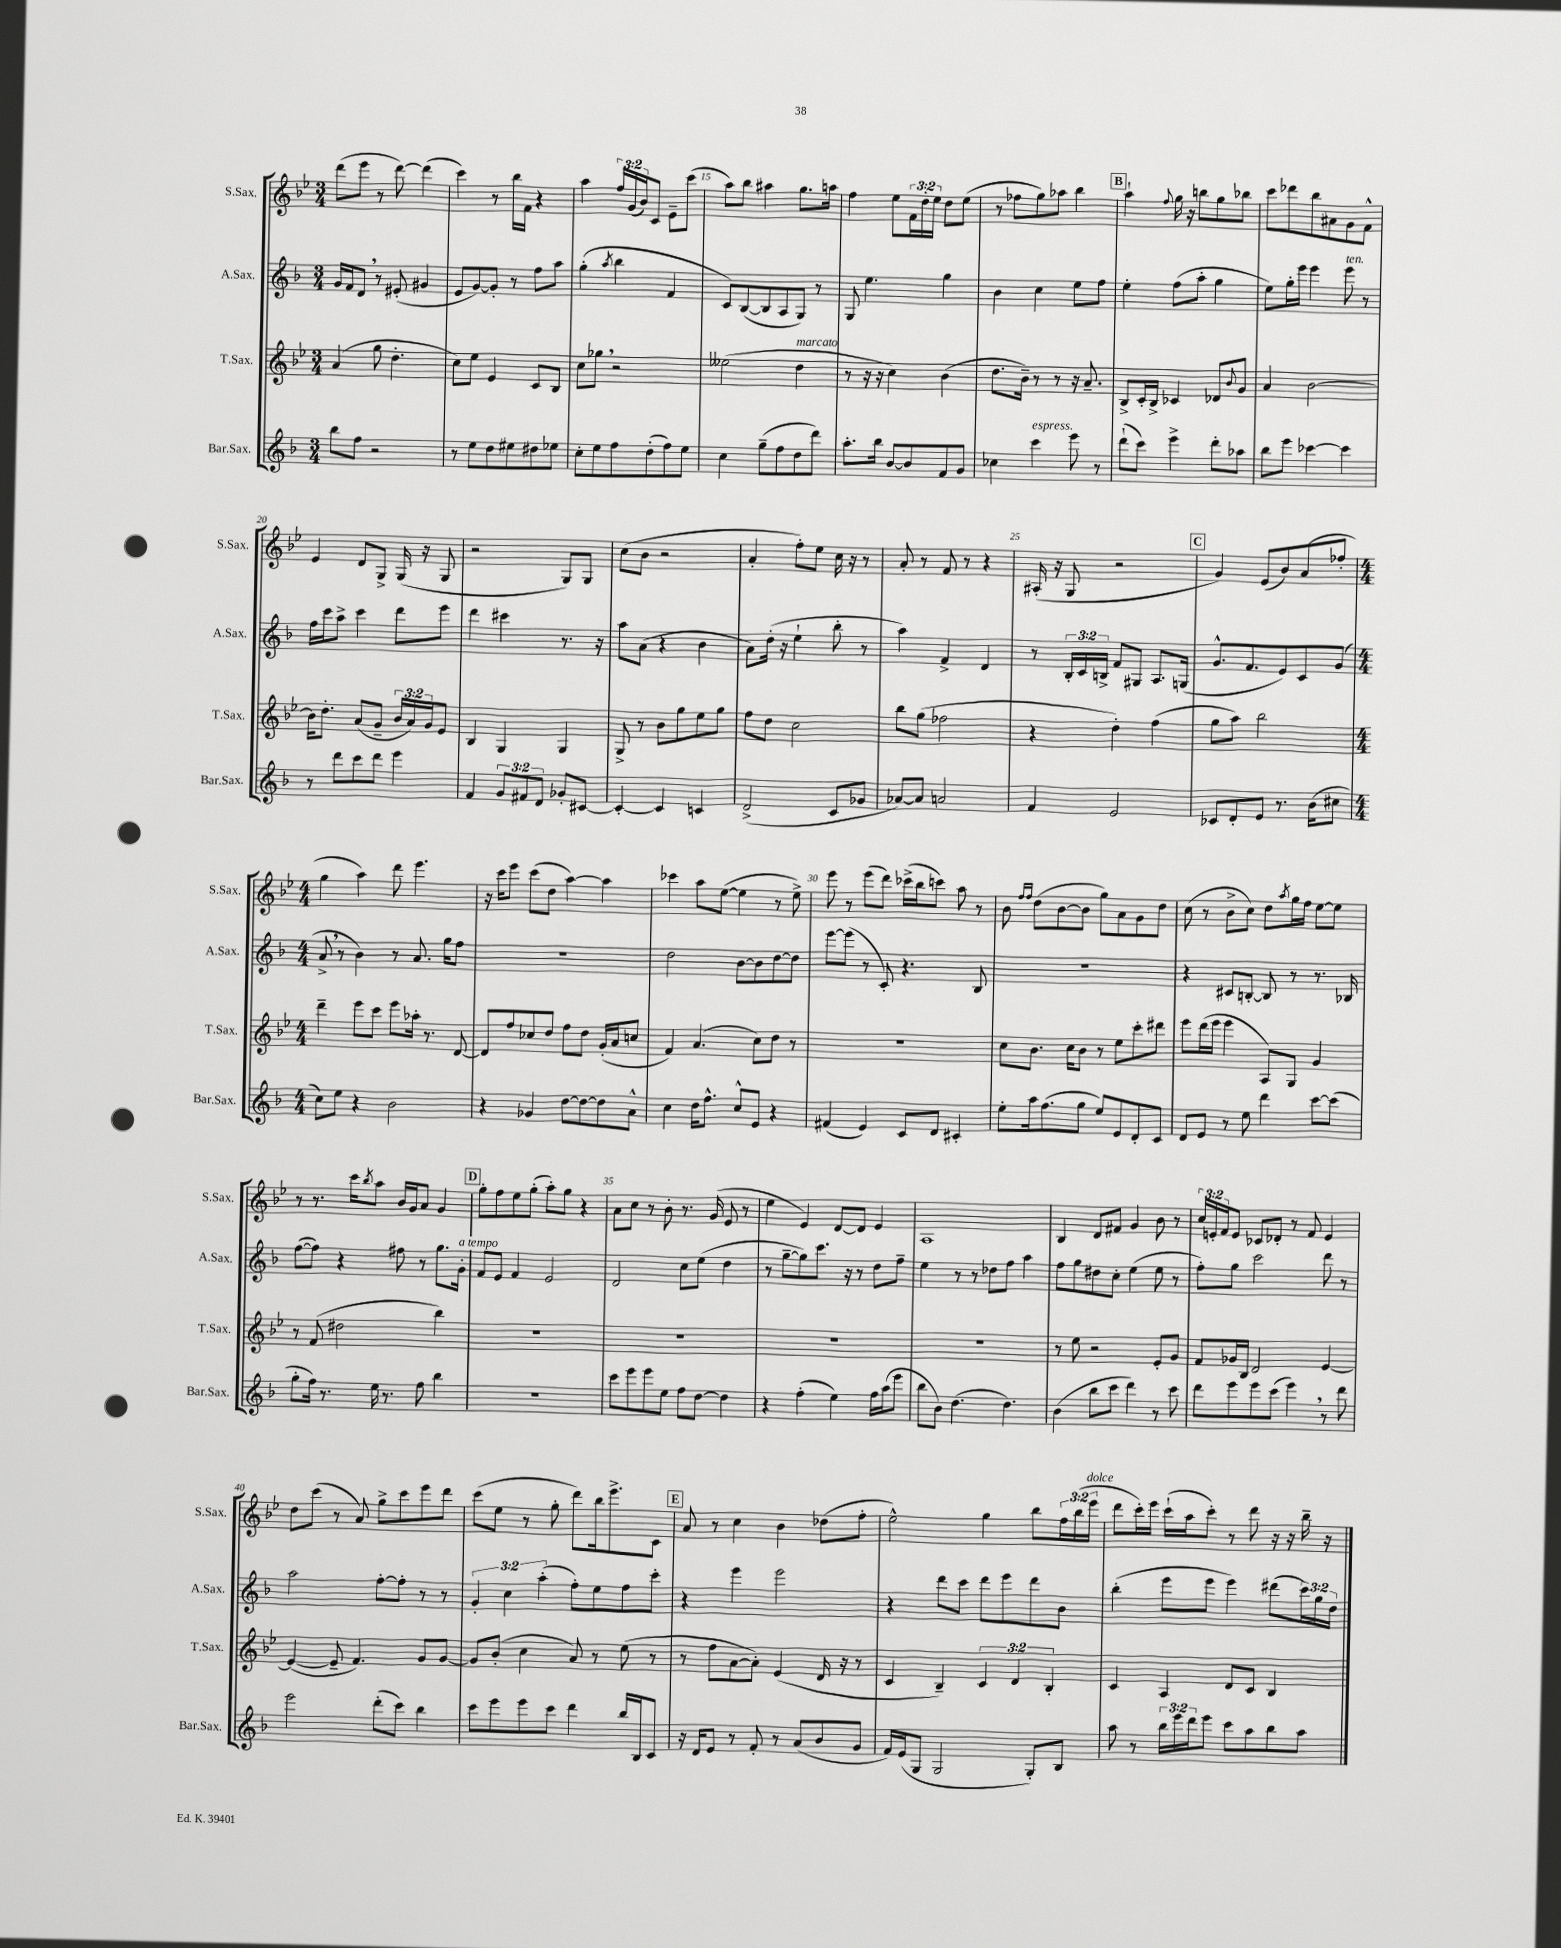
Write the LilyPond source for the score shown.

<<
\new StaffGroup <<
\new Staff = "s0" \with { instrumentName = "S.Sax." shortInstrumentName = "S.Sax." } {
    \clef treble \key bes \major \numericTimeSignature \time 3/4 \override Staff.TupletNumber.text = #tuplet-number::calc-fraction-text
    d'''8( ees'''8 r8 d'''8~) d'''4( |
    c'''4) r8 bes''16 f'16 r4 |
    a''4 \tuplet 3/2 { f''16 g'16( bes'16) } c'8 ees'8-- c'''8( |
    a''8) bes''8 ais''4 g''8. a''16 |
    f''4 ees''8 \tuplet 3/2 { f'16 d''16-. ees''16 } d''8 ees''8( |
    r8 fes''8 g''8) aes''8 bes''4 |
    \mark \markup { \box "B" } a''4-! \appoggiatura { f''8 } g''16 r16 b''8 g''8 bes''8 |
    c'''8 des'''8 bes''8 ais'8 g'8 f'8-^ |
    ees'4 d'8 g8-> g16( r16 g8 |
    r2 g8) g8 |
    c''8( bes'8 r2 |
    a'4-. f''8-.) ees''8 c''16 r16 r8 |
    a'8-. r8 f'8 r8 r4 |
    ais16-.( r16 g8 r2 |
    \mark \markup { \box "C" } g'4) ees'8( bes'8) a'8( fes''8-. |
    \numericTimeSignature \time 4/4 g''4 a''4) d'''8 ees'''4. |
    r16 c'''16 ees'''8 c'''8( d''8 a''4~) a''4 |
    ces'''4 a''8 ees''8~( ees''4 r8 ees''8->) |
    ees'''8 r8 ees'''8( d'''8) ces'''16->( bes''16 c'''8) a''8 r8 |
    bes'8 \grace { f''16 f''16 } d''8( bes'8~ bes'8 g''8) a'8 g'8 d''8 |
    c''8( r8 bes'8-> c''8) d''8 \acciaccatura { a''8 } g''16 f''16 ees''8~ ees''8 |
    r8 r8. c'''16 \acciaccatura { bes''8 } a''8 bes'16 g'16 a'8 g'4 |
    \mark \markup { \box "D" } g''8-. f''8 ees''8 g''8-.( a''8-.) g''8 r4 |
    a'8 c''8 r8 bes'8-. r8. g'16( ees'8 r8 |
    ees''4 ees'4) d'8~ d'8 ees'4 |
    a1 |
    bes4 d'8 fis'8 g'4 bes'8 r8 |
    \tuplet 3/2 { c''16 e'16-. f'16 } e'8 ces'8 des'8-. r8 f'8 e'4 |
    d''8 c'''8( r8 a'8) g''8-> c'''8 ees'''8 d'''8 |
    c'''8( ees''8 r8 g''8-. d'''8) bes''16 ees'''8.-> c'8 |
    \mark \markup { \box "E" } a'8 r8 c''4 bes'4 des''8( f''8-. |
    ees''2-^) g''4 bes''8 \tuplet 3/2 { f''16 bes''16( ees'''16^\markup { \italic "dolce" } } |
    d'''8 c'''16-.) ees'''16 c'''16-!( a''16 c'''8-.) r8 d'''8 r16 r16 bes''16-- r16 \bar "|." |
}
\new Staff = "s1" \with { instrumentName = "A.Sax." shortInstrumentName = "A.Sax." } {
    \clef treble \key f \major \numericTimeSignature \time 3/4 \override Staff.TupletNumber.text = #tuplet-number::calc-fraction-text
    g'16 f'16 d'8 \breathe r8 eis'8-.( gis'4 |
    e'8 g'8~) g'8-. r8 f''8 a''8 |
    g''4-.( \acciaccatura { a''8 } bes''4 f'4 |
    c'8) bes8~( bes8 a8 g8) r8 |
    g8 e''4. g''4 |
    bes'4 c''4 e''8 f''8 |
    \mark \markup { \box "B" } e''4-. f''8( a''8-. g''4 |
    e''8) g''16-. e'''16 e'''4 e'''8^\markup { \italic "ten." } r8 |
    f''16 c'''16 a''8-> c'''4 d'''8 e'''8 |
    d'''4 cis'''4 r8. r16 |
    a''8 a'8( r4 bes'4 |
    a'8) d''16-.( r16 e''4-! bes''8-. r8 |
    a''4) f'4-> d'4 |
    r8 \tuplet 3/2 { bes16-. c'16 b16-> } f'8 gis8 a8. g16( |
    \mark \markup { \box "C" } g'8.-^ f'8. e'8) c'8 g'8( |
    \numericTimeSignature \time 4/4 a'8-> \breathe r8 bes'4) r8 a'8. g''16 f''8 |
    R1 |
    d''2 bes'8~ bes'8 d''8~ d''8 |
    e'''8~ e'''8( r8 c'8-.) r4. bes8 |
    R1 |
    r4 cis'8 b8~-. b8 r8 r8. bes16 |
    f''8~( f''8) r4 fis''8 r8 g''8. g'16-.^\markup { \italic "a tempo" } |
    \mark \markup { \box "D" } f'8 e'8 f'4 e'2 |
    d'2 c''8 e''8( d''4 |
    r8 g''8~-- g''8) c'''8. r16 r8 d''8 f''8-- |
    e''4 r8 r8 des''8 f''8 a''4 |
    f''8 g''8 dis''8 c''8-. e''4( e''8 r8 |
    f''8-.) g''8 c'''2 d'''8 r8 |
    a''2 f''8~-. f''8-. r8 r8 |
    \tuplet 3/2 { g'4-. c''4 a''4-.( } f''8-.) e''8 f''8 c'''8-. |
    \mark \markup { \box "E" } r4 e'''4 e'''2 |
    r4 d'''8 c'''8 d'''8 e'''8 d'''8 bes'8 |
    bes''4-.( e'''8 e'''8 e'''4) dis'''8( \tuplet 3/2 { c'''16) g''16 d''16 } \bar "|." |
}
\new Staff = "s2" \with { instrumentName = "T.Sax." shortInstrumentName = "T.Sax." } {
    \clef treble \key bes \major \numericTimeSignature \time 3/4 \override Staff.TupletNumber.text = #tuplet-number::calc-fraction-text
    a'4( g''8 d''4.-. |
    c''8) ees''8 ees'4 c'8 bes8 |
    c''8 ges''8 \breathe r2 |
    eeses''2( d''4^\markup { \italic "marcato" } |
    r8 r16 r16 c''4) bes'4( |
    d''8. bes'16--) r8 r8 r16 a'8.-- |
    \mark \markup { \box "B" } bes8-> c'16-. bes16-> ces'4 des'8 \appoggiatura { bes'8 } g'8 |
    a'4 bes'2~ |
    bes'16 d''8.-. a'8( g'8-- \tuplet 3/2 { bes'16 a'16) g'16 } ees'8 |
    bes4 g4 g4 |
    g8-> r8 bes'8 g''8 ees''8 g''8 |
    f''8 d''8 c''2 |
    bes''8 g''8( fes''2 |
    r4 d''4-.) f''4( |
    \mark \markup { \box "C" } g''8 a''8) bes''2 |
    \numericTimeSignature \time 4/4 d'''4-- ees'''8 c'''8 ees'''8 aes''16-. r8. d'8~ |
    d'8 f''8 ces''8 d''8 f''8 d''8 g'16-.( a'16 c''8 |
    f'4) a'4.( c''8) d''8 r8 |
    R1 |
    c''8 bes'8. c''16 bes'8 r8 ees''8 c'''8-. dis'''8 |
    ees'''8 d'''16( ees'''16 ees'''4 a8) g8 g'4 |
    r8 f'8( dis''2 bes''4) |
    \mark \markup { \box "D" } R1 |
    R1 |
    R1 |
    R1 |
    r8 ees''8 r2 ees'8-. g'8 |
    f'8 ges'16 bes16 d'2 ees'4~ |
    ees'4~( ees'8-- f'4.) g'8 g'8~ |
    g'8 bes'8-.( c''4 a'8) r8 ees''8( r8 |
    \mark \markup { \box "E" } r8 f''8 a'8~ a'8-.) ees'4( d'16 r16 r8 |
    c'4 bes4--) \tuplet 3/2 { c'4 d'4 bes4-. } |
    c'4 a4 d'8 c'8 bes4 \bar "|." |
}
\new Staff = "s3" \with { instrumentName = "Bar.Sax." shortInstrumentName = "Bar.Sax." } {
    \clef treble \key f \major \numericTimeSignature \time 3/4 \override Staff.TupletNumber.text = #tuplet-number::calc-fraction-text
    bes''8 f''8 r2 |
    r8 e''8 d''8 eis''8 dis''8 ees''8 |
    c''8-. e''8 f''8 d''8-.( f''8) e''8 |
    c''4 g''8--( f''8 d''8 d'''8) |
    a''8.-. bes''16 bes'8~ bes'8 f'8 g'8 |
    ces''4 c'''4^\markup { \italic "espress." } e'''8 r8 |
    \mark \markup { \box "B" } d'''8-!( c'''8) e'''4-> d'''8-. aes''8 |
    bes''8 e'''8 ces'''4~ ces'''4 |
    r8 d'''8 c'''8 d'''8 e'''4 |
    f'4 \tuplet 3/2 { g'8 fis'8 d'8 } ges'8-. cis'8~ |
    cis'4~-. cis'4 c'4 |
    d'2->( c'8 ges'8 |
    aes'8~) aes'8 a'2 |
    f'4 e'2 |
    \mark \markup { \box "C" } ces'8 d'8-. e'8 r8. bes'16( cis''8 |
    \numericTimeSignature \time 4/4 c''8) e''8 r4 bes'2 |
    r4 ges'4 d''8~ d''8~ d''8 a'8-^ |
    c''4 d''16 f''8.-^ c''8-^ e'8 r4 |
    fis'4( e'4) c'8 d'8 cis'4-. |
    e''8-. a''16 f''8.( g''8 e''8) e'8 d'8-. c'8 |
    d'8 e'8 r8 e''8 d'''4 c'''8~ c'''8( |
    g''8-. f''16) r8. e''16 r8. f''8 bes''4 |
    \mark \markup { \box "D" } R1 |
    c'''8 e'''8 e'''8 e''8 f''8 d''8~ d''4 |
    r4 f''4-.( e''4) f''16 a''16( e'''8 |
    bes''8 bes'8) d''4.( d''4.) |
    bes'4( bes''8 c'''8 d'''4) r8 c'''8 |
    d'''8 e'''8 e'''8 c'''8( e'''4) \breathe r8 d'''8 |
    e'''2 d'''8-.( c'''8) bes''4 |
    c'''8 e'''8 e'''8 c'''8 d'''4 bes''16 bes16 c'8 |
    \mark \markup { \box "E" } r16 d'16 e'8 r8 f'8-. r8 a'8( bes'8 g'8 |
    f'16) e'16( g8 g2 g8-.) bes8 |
    a''8 r8 \tuplet 3/2 { bes''16 e'''16 d'''16 } e'''8 c'''8 a''8 bes''8 a''8 \bar "|." |
}
>>
>>
\layout { \context { \Score currentBarNumber = #12 \override BarNumber.break-visibility = ##(#f #t #t) barNumberVisibility = #(every-nth-bar-number-visible 5) } }
